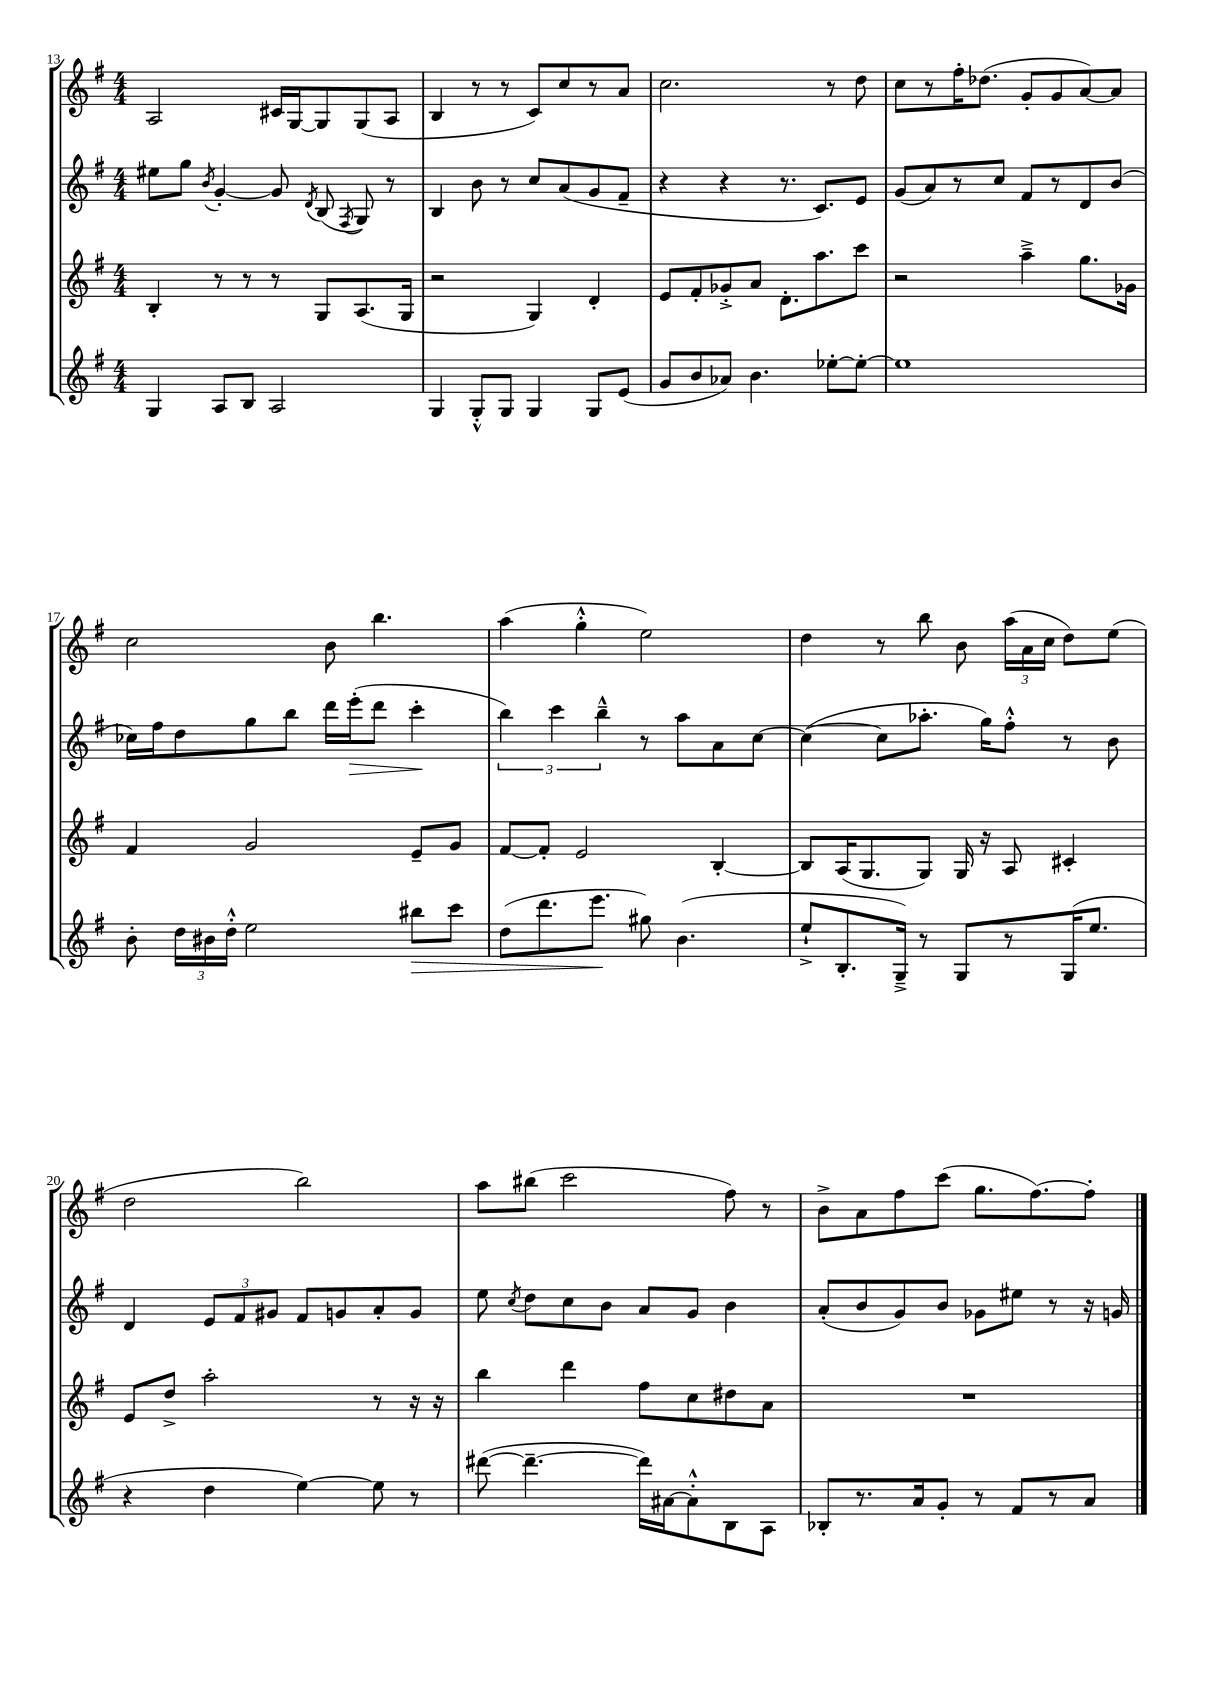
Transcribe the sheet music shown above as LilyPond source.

<<
\new StaffGroup <<
\new Staff = "s0" {
    \clef treble \key g \major \numericTimeSignature \time 4/4
    \autoBeamOff a2 cis'16[ g16~ g8 g8( a8] |
    b4 r8 r8 c'8[) c''8 r8 a'8] |
    c''2. r8 d''8 |
    c''8[ r8 fis''16-. des''8.]( g'8[-. g'8 a'8~) a'8] |
    c''2 b'8 b''4. |
    a''4( g''4-.-^ e''2) |
    d''4 r8 b''8 b'8 \tuplet 3/2 { a''16[( a'16 c''16] } d''8[) e''8]( |
    d''2 b''2) |
    a''8[ bis''8]( c'''2 fis''8) r8 |
    b'8[-> a'8 fis''8 c'''8]( g''8.[ fis''8.~) fis''8]-. \bar "|." |
}
\new Staff = "s1" {
    \clef treble \key g \major \numericTimeSignature \time 4/4
    \autoBeamOff eis''8[ g''8] \acciaccatura { b'8 } g'4~-. g'8 \acciaccatura { d'8 } b8( \acciaccatura { fis8 } g8) r8 |
    b4 b'8 r8 c''8[ a'8( g'8 fis'8]-- |
    r4 r4 r8. c'8.[) e'8] |
    g'8[( a'8) r8 c''8] fis'8[ r8 d'8 b'8]( |
    ces''16[) fis''16 d''8 g''8 b''8] d'''16[ e'''16-.\>( d'''8] c'''4-.\! |
    \tuplet 3/2 { b''4) c'''4 b''4---^ } r8 a''8[ a'8 c''8]~ |
    c''4~( c''8[ aes''8.]-. g''16[) fis''8]-.-^ r8 b'8 |
    d'4 \tuplet 3/2 { e'8[ fis'8 gis'8] } fis'8[ g'8 a'8-. g'8] |
    e''8 \acciaccatura { c''8 } d''8[ c''8 b'8] a'8[ g'8] b'4 |
    a'8[-.( b'8 g'8) b'8] ges'8[ eis''8] r8 r16 g'16 \bar "|." |
}
\new Staff = "s2" {
    \clef treble \key g \major \numericTimeSignature \time 4/4
    \autoBeamOff b4-. r8 r8 r8 g8[ a8.( g16] |
    r2 g4) d'4-. |
    e'8[ fis'8-. ges'8-.-> a'8] d'8.[-. a''8. c'''8] |
    r2 a''4---> g''8.[ ges'16] |
    fis'4 g'2 e'8[-- g'8] |
    fis'8[~ fis'8]-. e'2 b4~-. |
    b8[ a16( g8. g8]) g16 r16 a8 cis'4-. |
    e'8[ d''8]-> a''2-. r8 r16 r16 |
    b''4 d'''4 fis''8[ c''8 dis''8 a'8] |
    R1 \bar "|." |
}
\new Staff = "s3" {
    \clef treble \key g \major \numericTimeSignature \time 4/4
    \autoBeamOff g4 a8[ b8] a2 |
    g4 g8[-.-^ g8] g4 g8[ e'8]( |
    g'8[ b'8 aes'8]) b'4. ees''8[~-. ees''8]~-. |
    ees''1 |
    b'8-. \tuplet 3/2 { d''16[ bis'16 d''16]-.-^ } e''2 bis''8[\> c'''8] |
    d''8[( d'''8. e'''8.]\! gis''8) b'4.( |
    e''8[-!-> b8.-. g16]--->) r8 g8[ r8 g16( e''8.] |
    r4 d''4 e''4~) e''8 r8 |
    dis'''8~( dis'''4.~-- dis'''16[) ais'16~ ais'8-.-^ b8 a8] |
    bes8[-. r8. a'16 g'8]-. r8 fis'8[ r8 a'8] \bar "|." |
}
>>
>>
\layout { \context { \Score currentBarNumber = #13 } }
